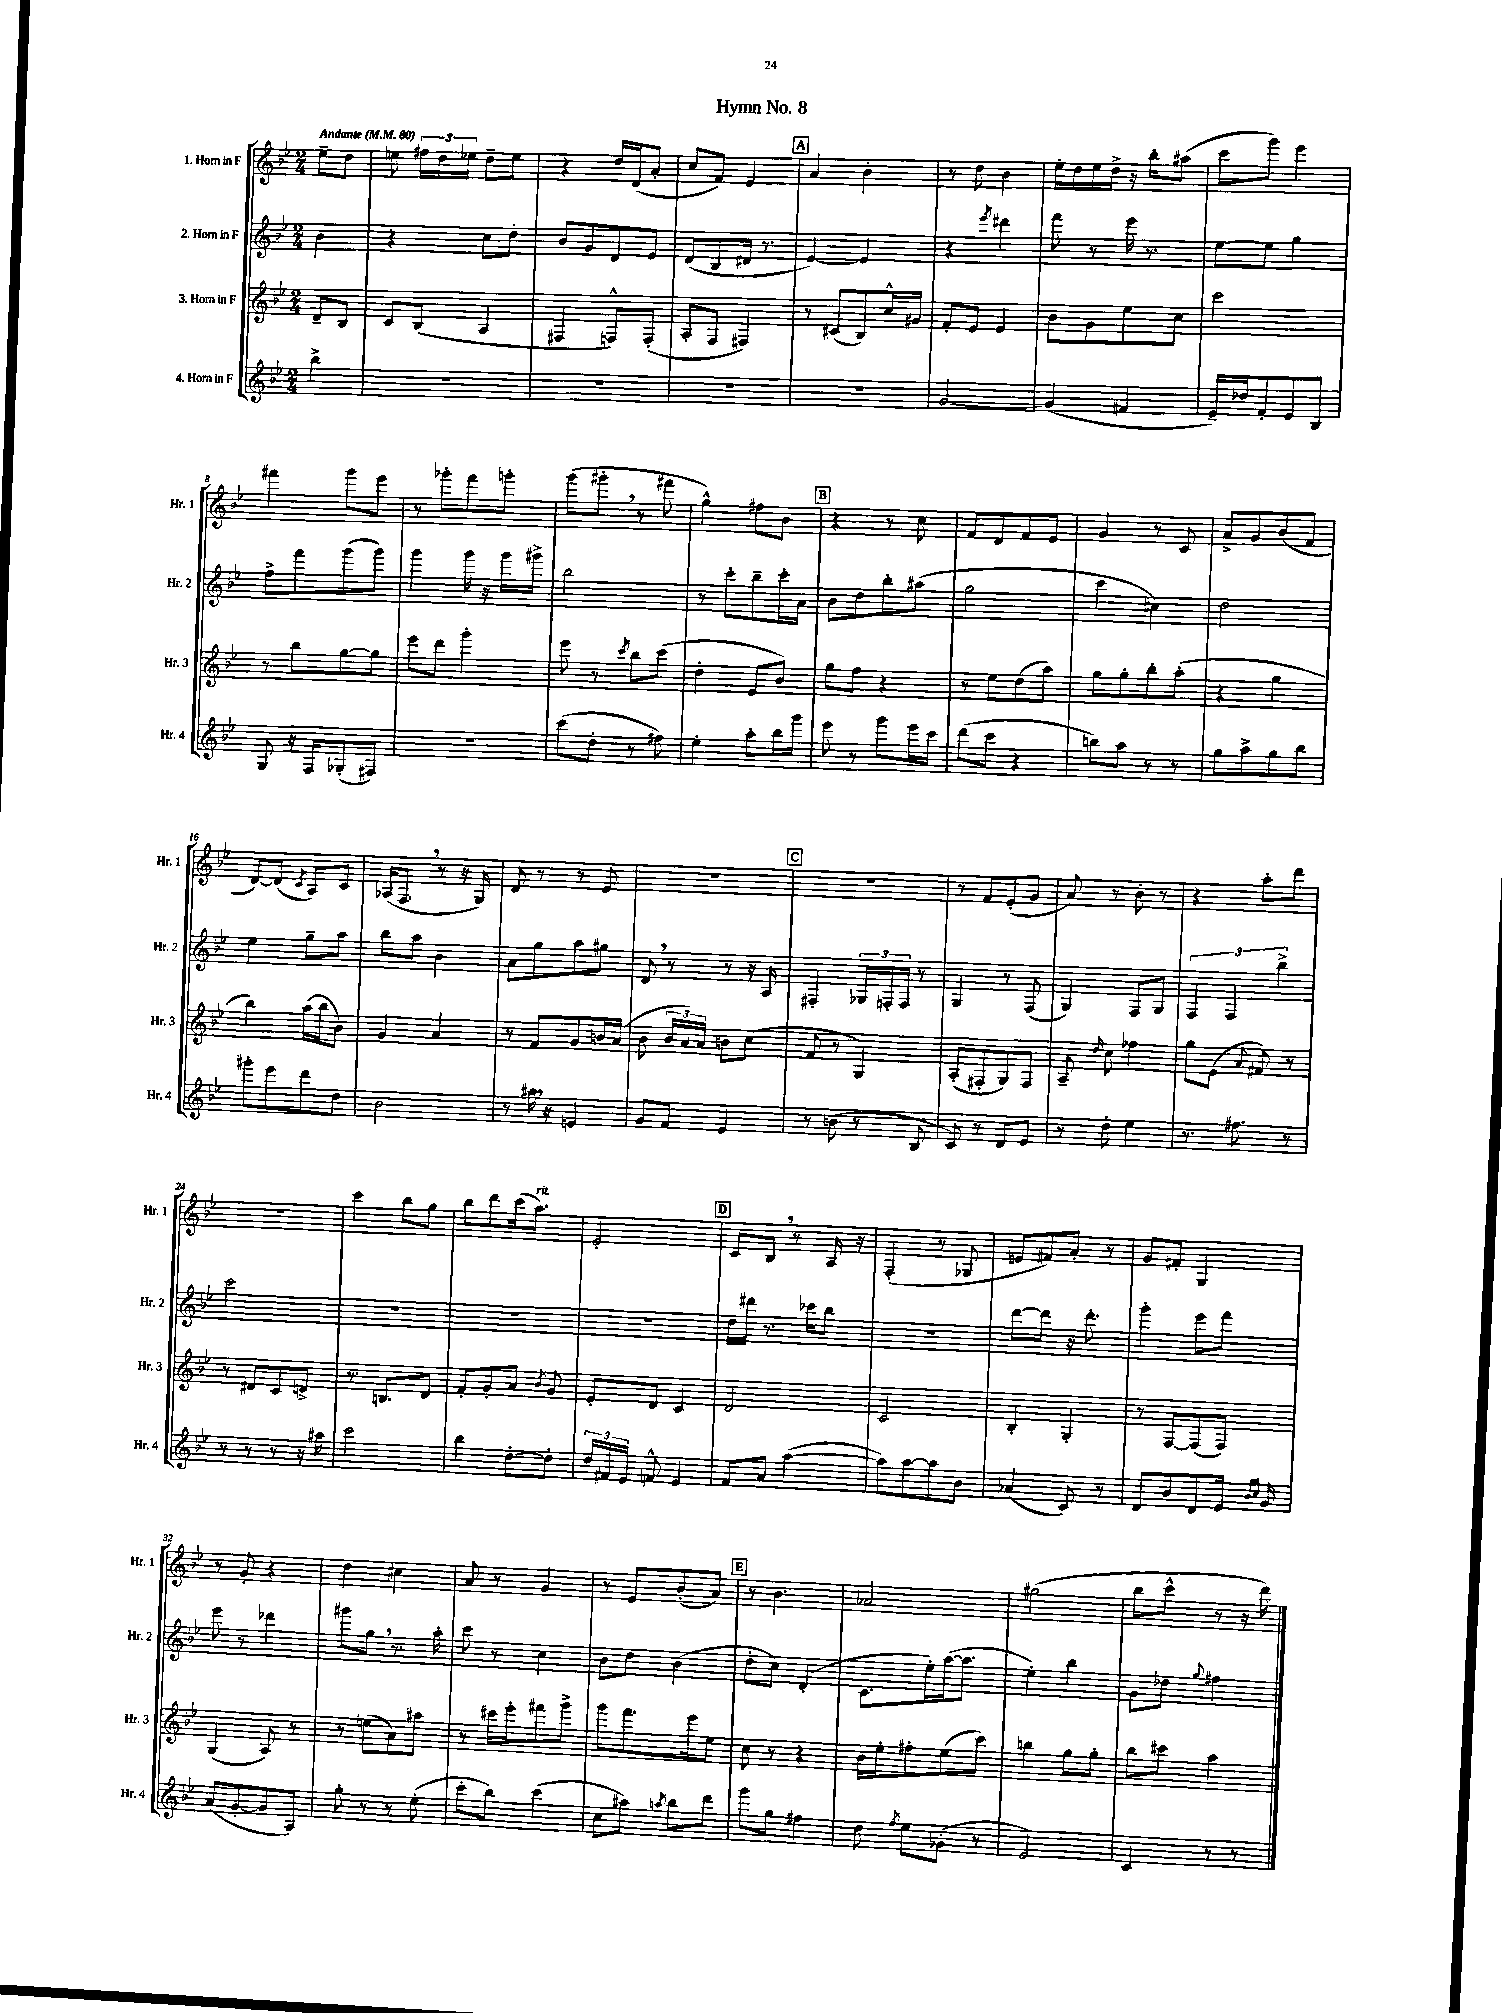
\header { title = "Hymn No. 8" }
<<
\new StaffGroup <<
\new Staff = "s0" \with { instrumentName = "1. Horn in F" shortInstrumentName = "Hr. 1" } {
    \clef treble \key bes \major \numericTimeSignature \time 2/4 \partial 4 \tempo "Andante" 4 = 80
    \autoBeamOff ees''8[-- d''8] |
    e''8 \tuplet 3/2 { fis''16[ d''16 ees''16] } d''8[-- ees''8] |
    r4 d''16[ d'16( a'8]-. |
    c''8[ f'8]) ees'4 |
    \mark \markup { \box "A" } a'4 bes'4-. |
    r8 d''8 bes'4 |
    ees''16[-. d''16 ees''16 d''16]-> r16 bes''16[-. ais''8]( |
    c'''8[ g'''8]) ees'''4 |
    fis'''4 g'''8[ ees'''8] |
    r8 ges'''8[-. f'''8 g'''8]-. |
    g'''8[( gis'''8]-. \breathe r8 fis'''8 |
    g''4-^) fis''8[ bes'8] |
    \mark \markup { \box "B" } r4 r8 c''8 |
    f'8[ d'8 f'8 ees'8] |
    g'4 r8 c'8 |
    a'8[-> g'8 bes'8( f'8] |
    d'8[~) d'8]( \acciaccatura { c'8 } a8[) c'8] |
    aes16[( f8.] \breathe r8 r16 g16) |
    d'8 r8 r8 ees'8 |
    r2 |
    \mark \markup { \box "C" } r2 |
    r8 f'8[ ees'8-.( g'8] |
    a'8) r8 bes'8-. r8 |
    r4 a''8[-. d'''8] |
    R2 |
    c'''4 bes''8[ g''8] |
    bes''8[ d'''8 c'''16( a''8.]^\markup { \italic "rit." }) |
    ees'2-. |
    \mark \markup { \box "D" } c'8[ bes8] \breathe r8 a16 r16 |
    f4-.( r8 ges8 |
    e'8[ fis'8) a'8]-. r8 |
    g'8[ fis'8]-. g4 |
    r8 g'8-. r4 |
    d''4 cis''4 |
    a'8 r8 g'4 |
    r8 ees'8[ bes'8-.( a'8]) |
    \mark \markup { \box "E" } r8 bes'4. |
    aes'2 |
    gis''2( |
    bes''8[ c'''8]-^ r8 r16 d'''16) \bar "|." |
}
\new Staff = "s1" \with { instrumentName = "2. Horn in F" shortInstrumentName = "Hr. 2" } {
    \clef treble \key bes \major \numericTimeSignature \time 2/4 \partial 4
    \autoBeamOff bes'4 |
    r4 c''8[ d''8]-. |
    bes'8[ g'8 d'8 ees'8] |
    d'8[( bes8 dis'16] r8. |
    \mark \markup { \box "A" } ees'4~) ees'4 |
    r4 \acciaccatura { ees'''8 } dis'''4 |
    f'''8 r8 ees'''16 r8. |
    ees''8[~ ees''8] g''4 |
    f''8[-> f'''8 g'''8( g'''8]) |
    g'''4 g'''16 r16 g'''16[ gis'''16]-> |
    bes''2 |
    r8 c'''8[-. bes''8-- c'''16-. a'16] |
    \mark \markup { \box "B" } bes'8[ d''8 bes''8-. ais''8]( |
    g''2 |
    c'''4 cis''4) |
    d''2 |
    ees''4 g''8[-- a''8] |
    bes''8[ a''8] bes'4 |
    a'8[ g''8 a''8 gis''8] |
    d'8 \breathe r8 r8 r16 a16 |
    \mark \markup { \box "C" } fis4-. \tuplet 3/2 { ges16[ f16-. f16] } r8 |
    g4 r8 f8( |
    g4) f8[ g8] |
    \tuplet 3/2 { f4 f4 bes''4-> } |
    c'''2 |
    R2 |
    R2 |
    r2 |
    \mark \markup { \box "D" } d''16[ dis'''16] r8. ces'''16[ bes''8] |
    R2 |
    d'''8[~ d'''8] r16 d'''8.-. |
    g'''4-. ees'''8[ f'''8] |
    ees'''8 r8 des'''4 |
    gis'''8[ g''8] \breathe r8. a''16-. |
    c'''8 r8 c''4 |
    bes'8[ d''8] bes'4( |
    \mark \markup { \box "E" } d''8[-. c''8]) d'4-.( |
    c'8.[ ees''16-.) a''16~( a''8.] |
    ees''4-.) bes''4 |
    g'8[ des''8] \appoggiatura { g''8 } fis''4 \bar "|." |
}
\new Staff = "s2" \with { instrumentName = "3. Horn in F" shortInstrumentName = "Hr. 3" } {
    \clef treble \key bes \major \numericTimeSignature \time 2/4 \partial 4
    \autoBeamOff d'8[-- bes8] |
    c'8[ bes8]( a4 |
    fis4 f8[-^) f8]-.( |
    a8[-. f8] fis4) |
    \mark \markup { \box "A" } r8 cis'8[( bes8) c''16-^ gis'16] |
    f'8[-. ees'8] ees'4 |
    bes'8[ g'8 ees''8 c''8] |
    c'''2 |
    r8 bes''8[ g''8~ g''8] |
    ees'''8[ d'''8] g'''4-. |
    ees'''8 r8 \acciaccatura { c'''8 } bes''8[ c'''8]( |
    d''4-. ees'8[ bes'8]) |
    \mark \markup { \box "B" } g''8[ f''8] r4 |
    r8 ees''8[ d''8( a''8]) |
    g''8[ g''8-. bes''8-. a''8]-.( |
    r4 g''4 |
    bes''4) a''16[( bes''16 bes'8]) |
    g'4 a'4 |
    r8 f'8[ g'8 b'16 a'16]( |
    bes'8 \tuplet 3/2 { bes'16[ a'16) a'16] } b'8[ c''8]( |
    \mark \markup { \box "C" } f'8 r8 g4) |
    a8[-.( fis8-. g8) fis8] |
    a8-- \grace { d''16 } c''8 fes''4 |
    g''8[ ees'8]( \appoggiatura { a'8 } fis'8) r8 |
    r8 dis'8[ c'8 d'8]-> |
    r8. b8.[ d'8] |
    f'8[-. g'8-. a'8] \acciaccatura { bes'8 } g'8 |
    ees'8[-. d'8] c'4 |
    \mark \markup { \box "D" } d'2 |
    c'2 |
    bes4-. g4-. |
    r8 f8[~ f8( f8]) |
    g4( a8) r8 |
    r8 e''8[( a'8) ais''8] |
    r8 cis'''16[ ees'''16-. fis'''8 g'''8]-> |
    g'''8[ f'''8. ees'''16 ees''8] |
    \mark \markup { \box "E" } c''8 r8 r4 |
    bes'16[ ees''16-. fis''8-. ees''8( c'''8]) |
    b''4 g''8[ g''8]-. |
    bes''8[ cis'''8] a''4 \bar "|." |
}
\new Staff = "s3" \with { instrumentName = "4. Horn in F" shortInstrumentName = "Hr. 4" } {
    \clef treble \key bes \major \numericTimeSignature \time 2/4 \partial 4
    \autoBeamOff bes''4-> |
    R2 |
    R2 |
    R2 |
    \mark \markup { \box "A" } R2 |
    g'2~ |
    g'4( fis'4 |
    ees'16[--) des''16 f'8-. ees'8 bes8] |
    g8 r16 f16[ ges8-.( fis8]) |
    R2 |
    c'''8[( d''8]-. r8 fis''8) |
    ees''4-. a''8[-. bes''16 g'''16] |
    \mark \markup { \box "B" } ees'''8 r8 g'''8[ ees'''16 c'''16] |
    d'''8[( c'''8] r4 |
    b''8[) a''8] r8 r8 |
    g''8[ a''8-> g''8 bes''8] |
    gis'''8[-. ees'''8 d'''8 d''8] |
    bes'2 |
    r8 ais''16 \breathe r16 e'4 |
    g'8[ f'8] ees'4 |
    \mark \markup { \box "C" } r8 b'8( r8 bes8 |
    c'8) r8 d'8[ ees'8] |
    r8 d''8-. ees''4 |
    r8. fis''8. r8 |
    r8 r8 r8 r16 ais''16 |
    c'''2 |
    bes''4 d''8[~-. d''8]-. |
    \tuplet 3/2 { d''16[ fis'16 ees'16] } f'8-^ ees'4 |
    \mark \markup { \box "D" } f'8[ a'8] a''4~( |
    a''8[) a''8~ a''8 bes'8] |
    aes'4( c'8) r8 |
    d'8[ bes'8 d'8 ees'16] \grace { bes'16[ c''16] } g'16 |
    a'8[( g'8~-. g'8 a8]) |
    g''8-. r8 r8 ees''8-.( |
    c'''8[-. bes''8]) c'''4( |
    c''8[ ais''8]) \acciaccatura { a''8 } bes''8[ d'''8] |
    \mark \markup { \box "E" } g'''8[ g''8] fis''4 |
    d''8 \acciaccatura { f''8 } ees''8[ ges'8]-.( r8 |
    ees'2) |
    c'4 r8 r8 \bar "|." |
}
>>
>>
